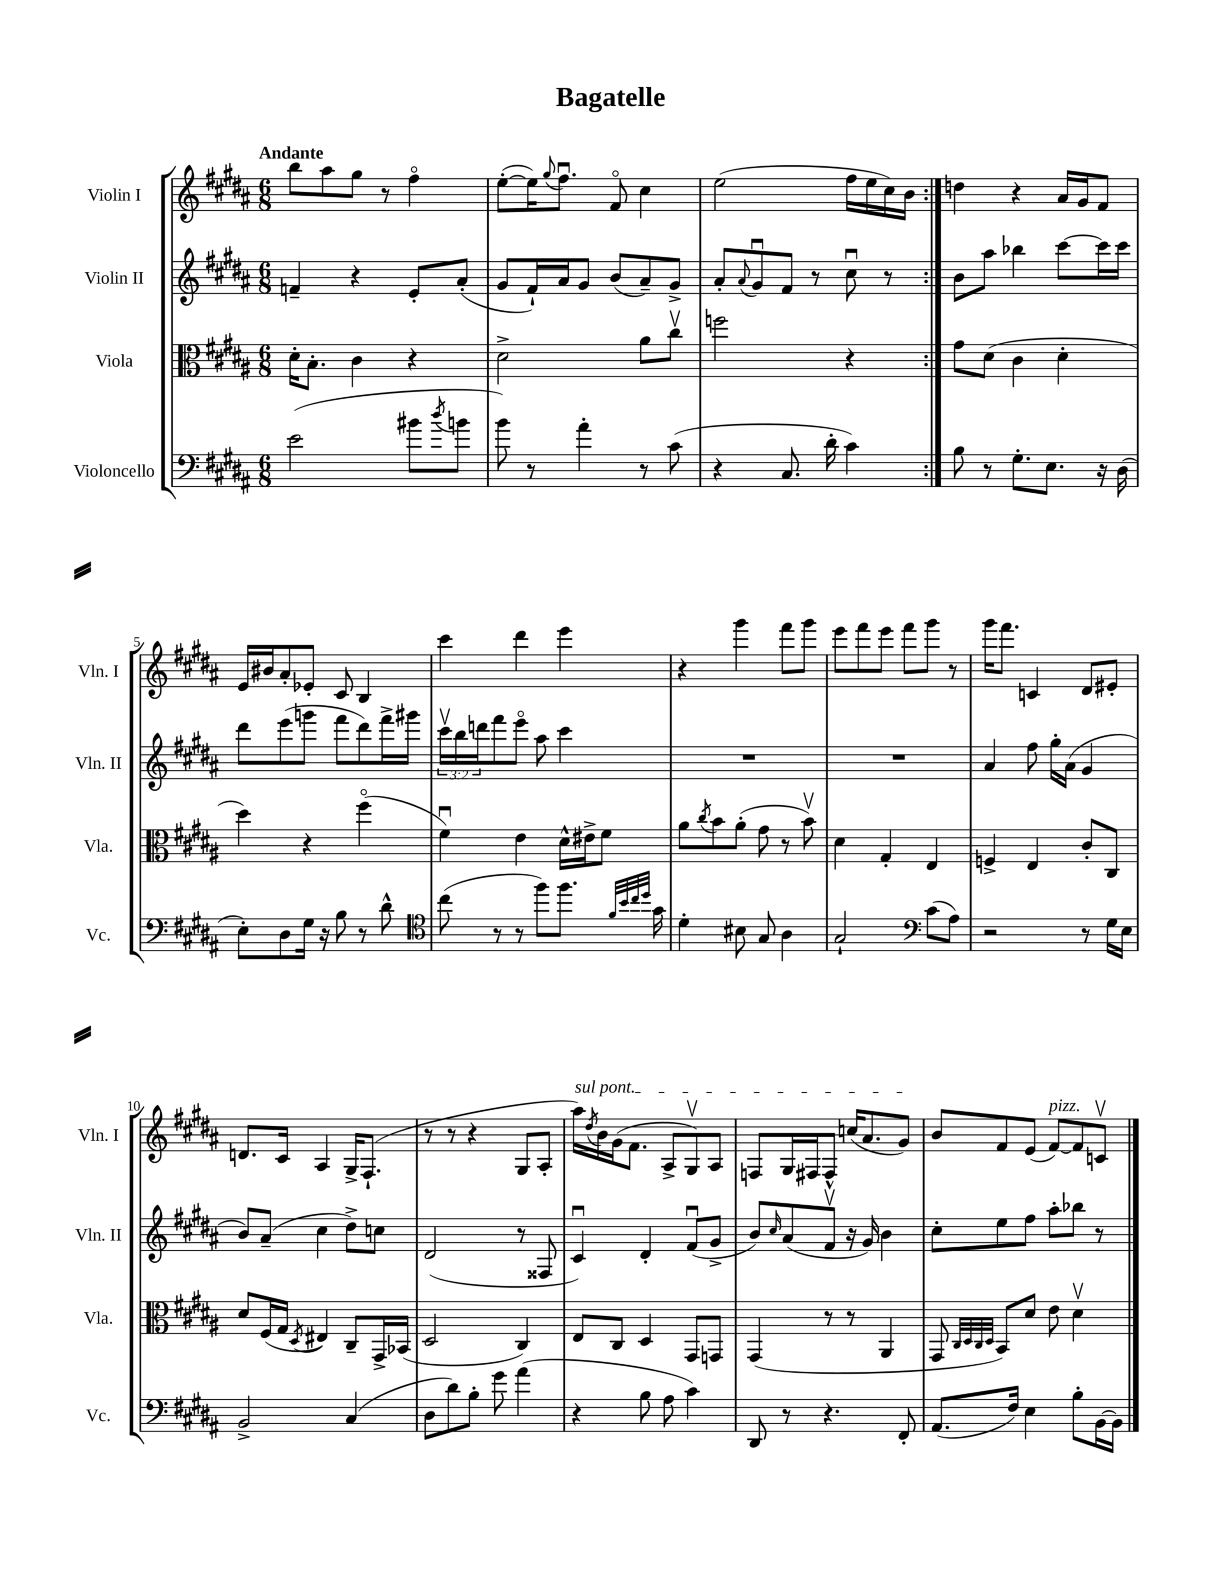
\header { title = "Bagatelle" }
<<
\new StaffGroup <<
\new Staff = "s0" \with { instrumentName = "Violin I" shortInstrumentName = "Vln. I" } {
    \clef treble \key b \major \numericTimeSignature \time 6/8 \tempo "Andante"
    \repeat volta 2 { b''8 ais''8 gis''8 r8 fis''4\flageolet |
    e''8~-.( e''16) \appoggiatura { gis''8 } fis''8.\downbow fis'8\flageolet cis''4 |
    e''2( fis''16 e''16 cis''16) b'16 | }
    d''4 r4 ais'16 gis'16 fis'8 |
    e'16 bis'16 ais'8-. ees'8-. cis'8 b4 |
    cis'''4 dis'''4 e'''4 |
    r4 gis'''4 fis'''8 gis'''8 |
    e'''8 fis'''8 e'''8 fis'''8 gis'''8 r8 |
    gis'''16 fis'''8. c'4 dis'8 eis'8-. |
    d'8. cis'16 ais4 gis16-> fis8.-!( |
    r8 r8 r4 gis8 ais8-. |
    \once \override TextSpanner.bound-details.left.text = \markup { \italic "sul pont." } ais''16\startTextSpan) \acciaccatura { dis''8 } b'16 gis'16( fis'8. ais8-> gis8\upbow) ais8 |
    f8 gis16 fis16 fis8-^ c''16( ais'8. gis'8\stopTextSpan) |
    b'8 fis'8 e'8( fis'8~^\markup { \italic "pizz." }) fis'8 c'8\upbow \bar "|." |
}
\new Staff = "s1" \with { instrumentName = "Violin II" shortInstrumentName = "Vln. II" } {
    \clef treble \key b \major \numericTimeSignature \time 6/8 \override Staff.TupletNumber.text = #tuplet-number::calc-fraction-text
    \repeat volta 2 { f'4-- r4 e'8-. ais'8-.( |
    gis'8 fis'16-!) ais'16 gis'8 b'8( ais'8--) gis'8-> |
    ais'8-. \appoggiatura { ais'8 } gis'8\downbow fis'8 r8 cis''8\downbow r8 | }
    b'8 ais''8 bes''4 cis'''8~ cis'''16 cis'''16 |
    dis'''8 e'''8( g'''8 fis'''8 dis'''8) fis'''16-> gis'''16 |
    \tuplet 3/2 { cis'''16\upbow b''16 d'''16 } fis'''8 e'''8\flageolet ais''8 cis'''4 |
    R2. |
    R2. |
    ais'4 fis''8 gis''16-. ais'16( gis'4 |
    b'8) ais'8--( cis''4 dis''8->) c''8 |
    dis'2( r8 fisis8 |
    cis'4\downbow) dis'4-. fis'8\downbow( gis'8-> |
    b'8) \grace { cis''16 } ais'8( fis'8\upbow r16 gis'16) b'4 |
    cis''8-. e''8 fis''8 ais''8-. bes''8 r8 \bar "|." |
}
\new Staff = "s2" \with { instrumentName = "Viola" shortInstrumentName = "Vla." } {
    \clef alto \key b \major \numericTimeSignature \time 6/8
    \repeat volta 2 { dis'16-. b8.-. cis'4 r4 |
    dis'2-> ais'8 cis''8\upbow |
    f''2 r4 | }
    gis'8 dis'8( cis'4 dis'4-. |
    dis''4) r4 fis''4\flageolet( |
    fis'4\downbow) e'4 dis'16-^ eis'16-> fis'8 |
    ais'8 \acciaccatura { cis''8 } b'8 ais'8-.( gis'8 r8 b'8\upbow) |
    dis'4 gis4-. e4 |
    f4-> e4 cis'8-. cis8 |
    dis'8 fis16( gis16 \acciaccatura { dis8 } eis4) cis8-- gis,16-> bes,16( |
    dis2 cis4) |
    e8 cis8 dis4 gis,8 g,8 |
    gis,4( r8 r8 ais,4 |
    gis,8 \grace { cis32 dis32 cis32 dis32 } b,8) dis'8 e'8 dis'4\upbow \bar "|." |
}
\new Staff = "s3" \with { instrumentName = "Violoncello" shortInstrumentName = "Vc." } {
    \clef bass \key b \major \numericTimeSignature \time 6/8
    \repeat volta 2 { e'2( bis'8 \acciaccatura { dis''8 } b'8 |
    b'8) r8 ais'4-. r8 cis'8( |
    r4 cis8. dis'16-. cis'4) | }
    b8 r8 gis8.-. e8. r16 dis16( |
    e8-.) dis8 gis16 r16 b8 r8 dis'8-^ |
    \clef tenor cis''8( r8 r8 fis''8) fis''8. \grace { fis'32 b'32 cis''32 dis''32 } gis'16 |
    dis'4-. bis8 gis8 ais4 |
    gis2-! \clef bass cis'8( ais8) |
    r2 r8 gis16 e16 |
    b,2-> cis4( |
    dis8 dis'8) b8-. gis'8 ais'4( |
    r4 b8 ais8 cis'4) |
    dis,8 r8 r4. fis,8-. |
    ais,8.( fis16) e4 b8-. b,16~ b,16 \bar "|." |
}
>>
>>
